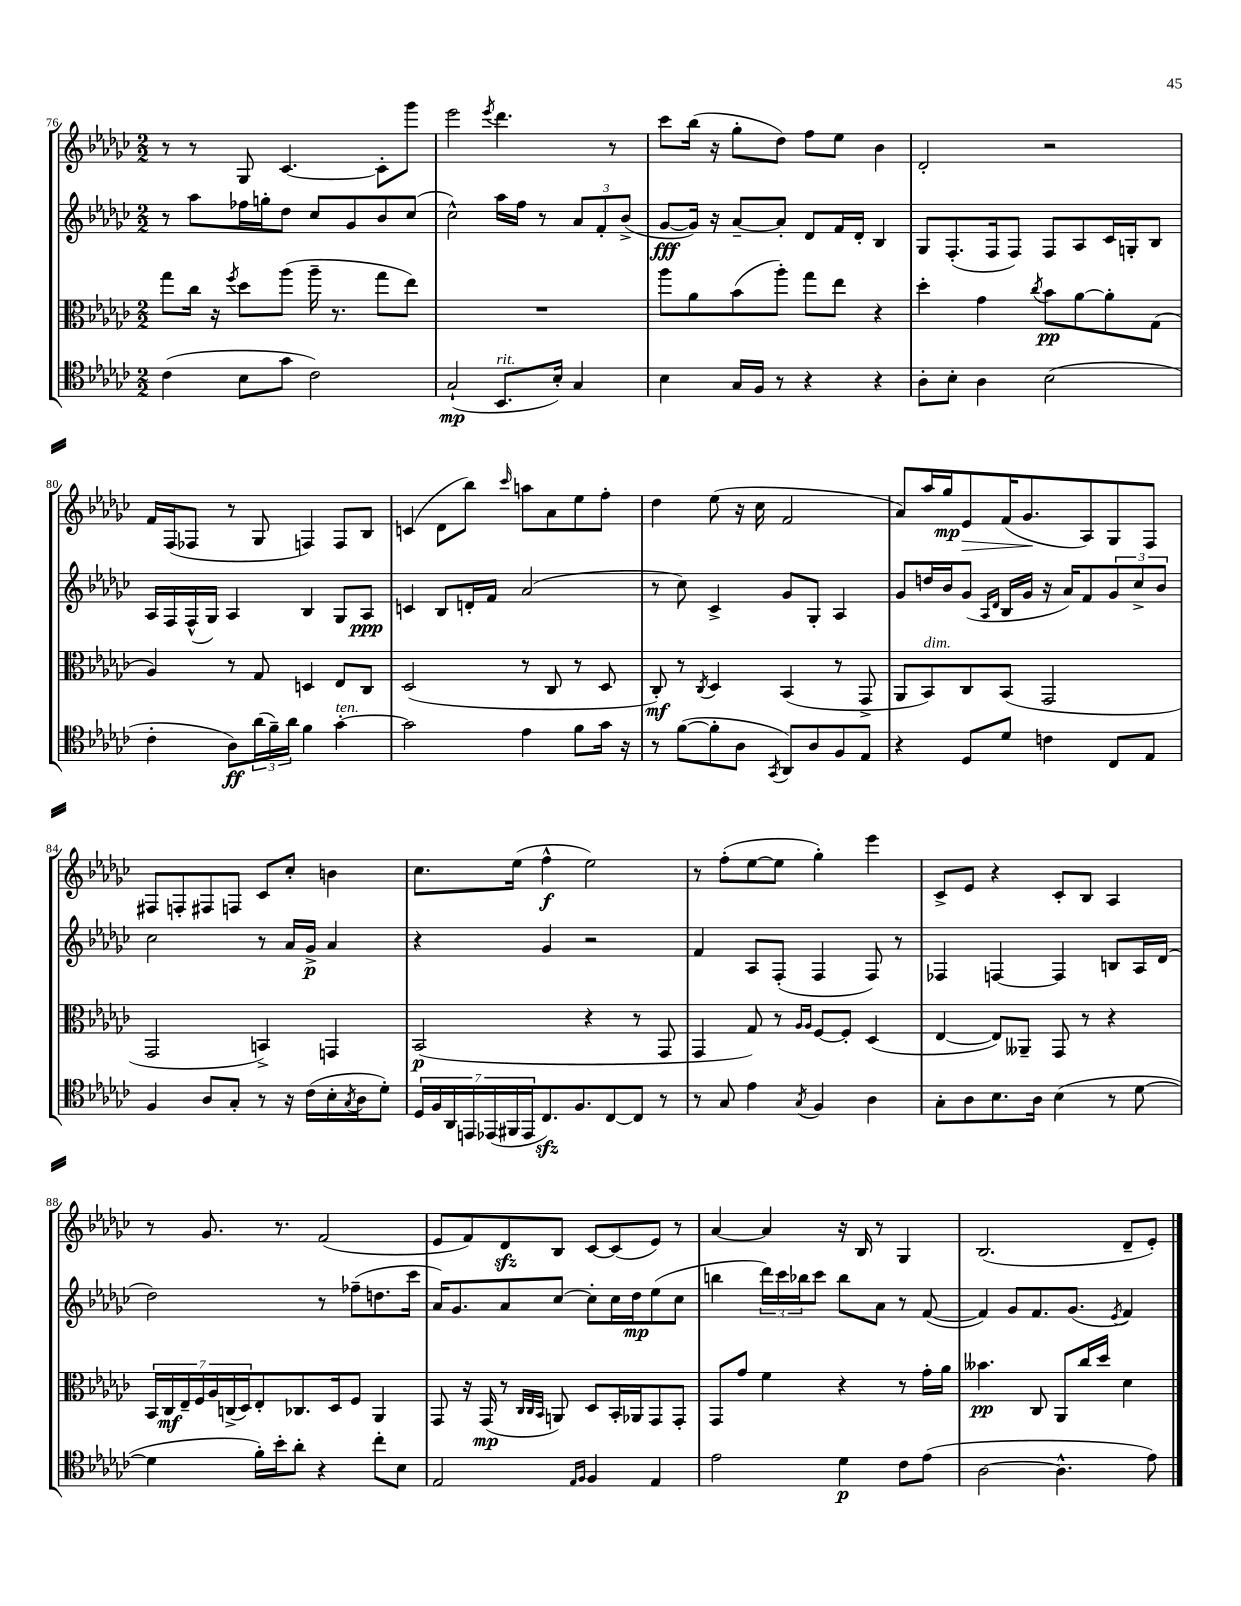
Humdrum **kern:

**kern	**kern	**kern	**kern
*staff4	*staff3	*staff2	*staff1
*clefC4	*clefC3	*clefG2	*clefG2
*k[b-e-a-d-g-c-]	*k[b-e-a-d-g-c-]	*k[b-e-a-d-g-c-]	*k[b-e-a-d-g-c-]
*M2/2	*M2/2	*M2/2	*M2/2
(4c-\	8gg-\L	8r	8r
.	16cc-\Jk	8aa-\L	8r
.	16r	.	.
.	8qff/	.	.
8B-\L	8dd-\L	16ff-\L	8G-/
.	.	16gg'\J	.
8g-\J	(8aa-\J	8dd-\J	[4.c-/
2c-\)	16aa-~\	8cc-/L	.
.	8.r	.	.
.	.	8g-/	.
.	8gg-\L	8b-/	8c-'\]L
.	8ee-\J)	(8cc-/J	8ggg-\J
=	=	=	=
(2G-`/	1r	2cc-^^\)	2eee-\
.	.	.	8qeee-/
8.BB-/L	.	16aa-\LL	4.ddd-\
.	.	16ff\JJ	.
.	.	8r	.
16B-'/Jk)	.	.	.
4G-/	.	12a-/L	.
.	.	12f'/	.
.	.	.	8r
.	.	(12b-^/J	.
=	=	=	=
4B-\	8aa-\L	[8g-/L	8ccc-\L
.	8a-\	16g-/]Jk)	(16bb-\Jk
.	.	16r	16r
16G-/LL	(8b-\	[8a-~/L	8gg-'\L
16F/JJ	.	.	.
8r	8aa-'\J)	8a-'/]J	8dd-\J)
4r	8gg-\L	8d-/L	8ff\L
.	8ee-\J	16f/L	8ee-\J
.	.	16d-'/JJ	.
4r	4r	4B-/	4b-\
=	=	=	=
8A-'\L	4dd-'\	8G-/L	2d-'/
8B-'\J	.	(8.F'/	.
4A-\	4g-\	.	.
.	.	16F/k	.
.	.	8F/J)	.
.	8qcc-/	.	.
(2B-\	8b-\L	8F/L	2r
.	[8a-\	8A-/	.
.	8a-'\]	16c-/L	.
.	.	16G'/J	.
.	(8G-\J	8B-/J	.
=	=	=	=
4c-'\	4A-/)	16A-/LL	16f/LL
.	.	16F/	(16F/J
.	.	(16F^^/	8F-/J
.	.	16G-/JJ)	.
8A-\L)	8r	4A-/	8r
(24a-\L	8G-/	.	8G-/
24f~\)	.	.	.
24a-\JJ	.	.	.
4f\	4D/	4B-/	4F/)
[4g-'\	8E-/L	8G-/L	8F/L
.	8C-/J	8A-/J	8B-/J
=	=	=	=
2g-\]	(2D-/	4c/	(4c/
.	.	8B-/L	8d-\L
.	.	16d'/L	8bb-\J)
.	.	16f/JJ	.
.	.	.	16qqccc-/
4e-\	8r	(2a-/	8aa\L
.	8C-/	.	8a-\
8f\L	8r	.	8ee-\
16g-\Jk	8D-/	.	8ff'\J
16r	.	.	.
=	=	=	=
8r	8C-'/)	8r	4dd-\
([8f\L	8r	8cc-\)	.
.	8qC-/	.	.
8f'\]	4D-/	4c-^/	(8ee-\
8A-\J	.	.	16r
.	.	.	16cc-\
8qGG-/	.	.	.
8AA-/L)	(4BB-/	8g-/L	2f/
8A-/	.	8G-'/J	.
8F/	8r	4A-/	.
8E-/J	8GG-^/	.	.
=	=	=	=
4r	8AA-/L	8g-/L	8a-/L)
.	8BB-/)	16dd/L	16aa-/L
.	.	16b-/J	16gg-/J
8D-/L	8C-/	(8g-/J	8e-/
.	.	16qqA-/LL	.
.	.	16qqd-/JJ	.
8d-/J	(8BB-/J	16B-/LL	(16f/K
.	.	16g-/JJ	8.g-/
4c\	2GG-/	16r	.
.	.	16a-/LK)	.
.	.	8f/	8A-/)
8C-/L	.	12g-/	8G-/
.	.	12cc-^/	.
8E-/J	.	.	8F/J
.	.	12b-/J	.
=	=	=	=
4F/	2GG-/	2cc-\	8F#/L
.	.	.	8F'/
8A-/L	.	.	8F#/
8G-'/J	.	.	8F/J
8r	4BB^/)	8r	8c-/L
16r	.	16a-/LL	8cc-'/J
(16c-\LL	.	16g-^/JJ	.
16B-'\	4GG/	4a-/	4b\
8qG-/	.	.	.
16A-\J	.	.	.
8d-'\J)	.	.	.
=	=	=	=
28D-/LL	(2BB-/	4r	8.cc-\L
28F/	.	.	.
28AA-/	.	.	.
28EE/	.	.	.
(28EE-/	.	.	.
28FF#/	.	.	.
.	.	.	(16ee-\Jk
28EE-/J	.	.	.
8.C-/)	.	4g-/	4ff^^\
8.F/	.	.	.
.	4r	2r	2ee-\)
[8C-/	.	.	.
8C-/]J	8r	.	.
8r	8GG-/	.	.
=	=	=	=
8r	4GG-/	4f/	8r
8G-/	.	.	(8ff'\L
4e-\	8G-/)	8A-/L	[8ee-\
.	8r	(8F'/J	8ee-\]J
.	16qqA-/LL	.	.
8qG-/	16qqA-/JJ	.	.
4F/	[8F/L	4F/	4gg-'\)
.	8F'/]J	.	.
4A-\	(4D-/	8F/)	4eee-\
.	.	8r	.
=	=	=	=
8G-'\L	[4E-/	4F-/	8c-^/L
8A-\	.	.	8e-/J
8.B-\	8E-/]L)	[4F/	4r
.	8AA--~/J	.	.
16A-\Jk	.	.	.
(4B-\	8GG-/	4F/]	8c-'/L
.	8r	.	8B-/J
8r	4r	8B/L	4A-/
[8d-\	.	16A-/L	.
.	.	(16d-/JJ	.
=	=	=	=
4d-\]	28BB-/LL	2dd-\)	8r
.	28C-/	.	.
.	28E-~/	.	.
.	28F/	.	.
.	.	.	8.g-/
.	28A-/	.	.
.	(28C^/	.	.
.	28D-/J)	.	.
16f'\LL)	8E-'/	.	.
16b-'\J	.	.	8.r
8a-'\J	8.C-/	.	.
4r	.	8r	(2f/
.	16D-/k	.	.
.	8F/J	(8ff-~\L	.
8cc-'\L	4AA-/	8.dd\	.
8B-\J	.	.	.
.	.	16ccc-\Jk	.
=	=	=	=
2E-/	8GG-/	16a-/LK)	8e-/L
.	.	8.g-/	.
.	16r	.	8f/)
.	(16GG-/	.	.
.	8r	8a-/	8d-/
.	32qqC-/LLL	.	.
.	32qqC-/	.	.
.	32qqBB-/JJJ	.	.
.	8AA/)	[8cc-/J	8B-/J
16qqE-/LL	.	.	.
16qqF/JJ	.	.	.
4F/	8D-/L	8cc-'\]L	[8c-/L
.	16BB-'/L	16cc-\L	(8c-/]
.	16AA-/J	16dd-\J	.
4E-/	8GG-/	(8ee-\	8e-/J)
.	8GG-'/J	8cc-\J	8r
=	=	=	=
2e-\	8GG-/L	4bb\	[4a-/
.	8g-/J	.	.
.	4f\	24ddd-\LL)	4a-/]
.	.	24ccc-\	.
.	.	24bb-\J	.
.	.	8ccc-\J	.
4d-\	4r	8bb-\L	16r
.	.	.	16B-/
.	.	8a-\J	8r
8c-\L	8r	8r	4G-/
(8e-\J	16g-'\LL	([8f/	.
.	16a-\JJ	.	.
=	=	=	=
[2A-\	4.b--\	4f/])	(2.B-/
.	.	8g-/L	.
.	8C-/	8.f/	.
4.A-^^\]	8AA-/L	.	.
.	.	(8.g-/J	.
.	16cc-/L	.	.
.	16dd-/JJ	.	.
.	.	8qe-/	.
.	4d-\	4f/)	8d-~/L
8e-\)	.	.	8e-'/J)
==	==	==	==
*-	*-	*-	*-
